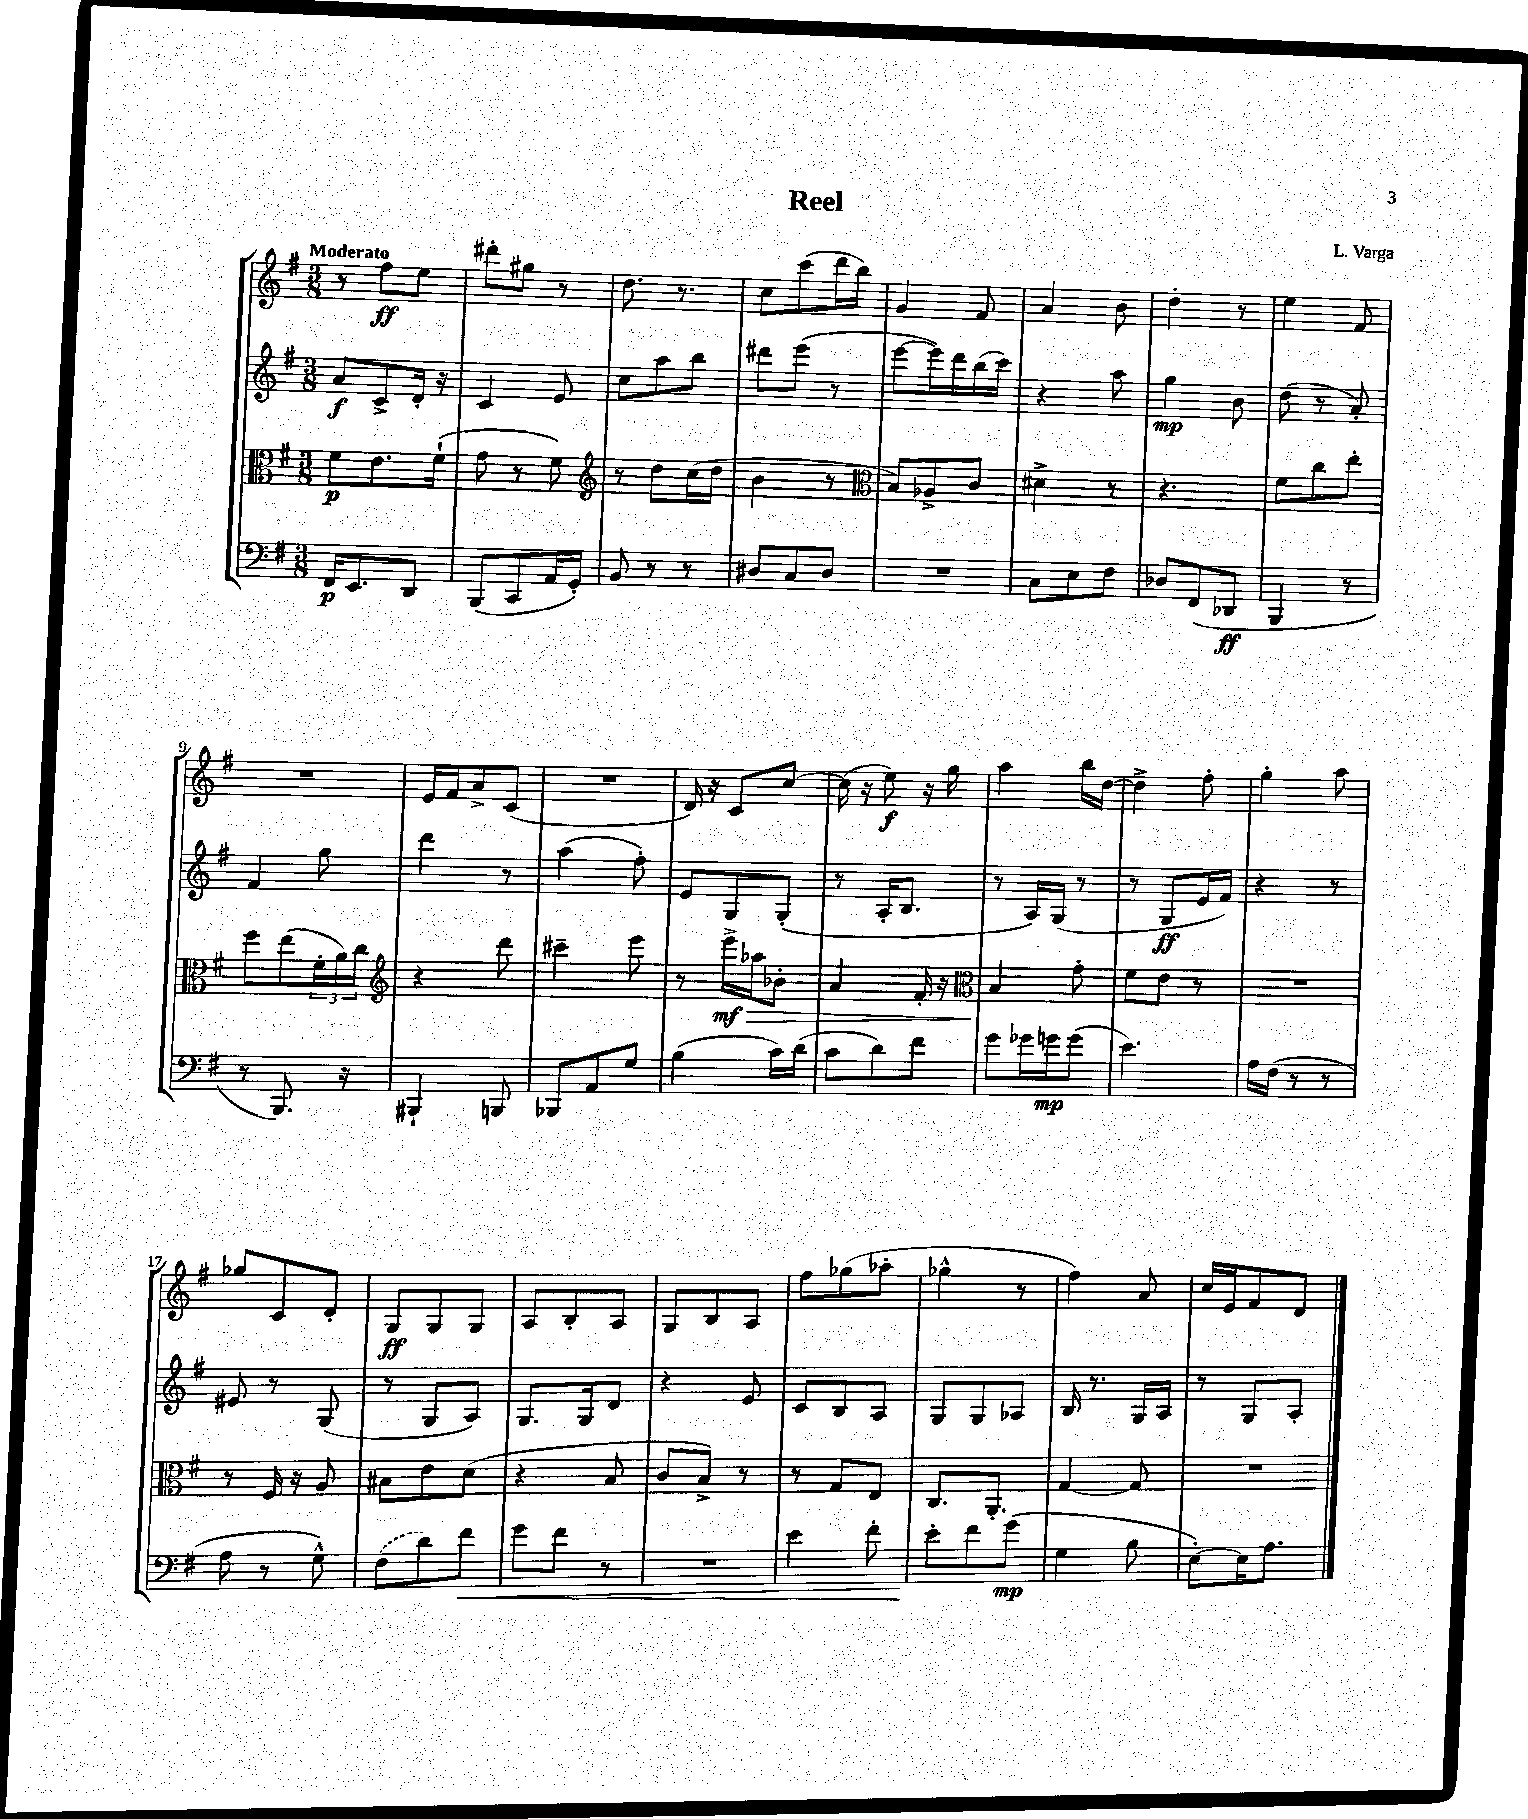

**kern	**dynam	**kern	**dynam	**kern	**dynam	**kern	**dynam
*part4	*part4	*part3	*part3	*part2	*part2	*part1	*part1
*staff4	*staff4	*staff3	*staff3	*staff2	*staff2	*staff1	*staff1
*clefF4	*	*clefC3	*	*clefG2	*	*clefG2	*
*k[f#]	*	*k[f#]	*	*k[f#]	*	*k[f#]	*
*M3/8	*	*M3/8	*	*M3/8	*	*M3/8	*
=1	=1	=1	=1	=1	=1	=1	=1
!	!	!	!	!	!	!LO:TX:a:B:t=Moderato	!
16FF#/KL	p	8f#\L	p	8a/L	f	8r	.
8.EE/	.	.	.	.	.	.	.
.	.	8.e\	.	8c^/	.	8ff#\L	ff
8DD/J	.	.	.	16d'/Jk	.	8ee\J	.
.	.	(16f#`\Jk	.	16r	.	.	.
=2	=2	=2	=2	=2	=2	=2	=2
(8BBB/L	.	8g\	.	4c/	.	8ddd#X'\L	.
8CC/	.	8r	.	.	.	8gg#X\J	.
16AA/L	.	8f#\)	.	8e/	.	8r	.
16GG'/JJ)	.	.	.	.	.	.	.
=3	=3	=3	=3	=3	=3	=3	=3
*	*	*clefG2	*	*	*	*	*
8BB/	.	8r	.	8cc\L	.	8.dd\	.
8r	.	8dd\L	.	8aa\	.	.	.
.	.	.	.	.	.	8.r	.
8r	.	(16cc\L	.	8bb\J	.	.	.
.	.	16dd\JJ	.	.	.	.	.
=4	=4	=4	=4	=4	=4	=4	=4
8D#X/L	.	4b\	.	8ddd#X\L	.	8cc\L	.
8C/	.	.	.	(8eee\J	.	(8ccc\	.
8D#/J	.	8r	.	8r	.	16ddd\L	.
.	.	.	.	.	.	16bb\JJ)	.
=5	=5	=5	=5	=5	=5	=5	=5
*	*	*clefC3	*	*	*	*	*
4.r	.	8B/L)	.	[8eee\L	.	4g/	.
.	.	8A-X^/	.	16eee\L])	.	.	.
.	.	.	.	16ddd\	.	.	.
.	.	8c/J	.	(16bb\	.	8f#/	.
.	.	.	.	16ccc\JJ)	.	.	.
=6	=6	=6	=6	=6	=6	=6	=6
8C\L	.	4d#X^\	.	4r	.	4a/	.
8E\	.	.	.	.	.	.	.
8F#\J	.	8r	.	8aa\	.	8b\	.
=7	=7	=7	=7	=7	=7	=7	=7
8D-X/L	.	4.r	.	4gg\	mp	4dd'\	.
(8FF#/	.	.	.	.	.	.	.
8DD-X/J	ff	.	.	8b\	.	8r	.
=8	=8	=8	=8	=8	=8	=8	=8
4BBB/	.	8f#\L	.	(8dd\	.	4ee\	.
.	.	8cc\	.	8r	.	.	.
8r	.	8ee'\J	.	8a'/)	.	8f#/	.
!!LO:LB:g=z
=9	=9	=9	=9	=9	=9	=9	=9
8r	.	8ff#\L	.	4f#/	.	4.r	.
8.BBB/)	.	(8ee\	.	.	.	.	.
.	.	24f#'\L	.	8gg\	.	.	.
.	.	24a\)	.	.	.	.	.
16r	.	.	.	.	.	.	.
.	.	24cc\JJ	.	.	.	.	.
=10	=10	=10	=10	=10	=10	=10	=10
*	*	*clefG2	*	*	*	*	*
4BBB#X`/	.	4r	.	4ddd\	.	16e/LL	.
.	.	.	.	.	.	16f#/J	.
.	.	.	.	.	.	8a^/	.
8BBBn/	.	8ddd\	.	8r	.	(8c/J	.
=11	=11	=11	=11	=11	=11	=11	=11
8BBB-X/L	.	4ccc#X~\	.	(4aa\	.	4.r	.
8AA/	.	.	.	.	.	.	.
8G/J	.	8eee\	.	8ff#'\)	.	.	.
=12	=12	=12	=12	=12	=12	=12	=12
(4B\	.	8r	.	8e/L	.	16d/)	.
.	.	.	.	.	.	16r	.
!	!	!	!LO:HP:b	!	!	!	!
.	.	16eee^\LL	> mf	8G/	.	8c/L	.
.	.	16aa-X\J	.	.	.	.	.
16c\LL)	.	8b-X'\J	.	(8G'/J	.	[8cc/J	.
(16d\JJ	.	.	.	.	.	.	.
=13	=13	=13	=13	=13	=13	=13	=13
8c\L	.	4a/	.	8r	.	(16cc\]	.
.	.	.	.	.	.	16r	.
8d\)	.	.	.	16A'/KL	.	8ee\)	f
.	.	.	.	8.B/J	.	.	.
8f#\J	.	16f#'/	.	.	.	16r	.
.	.	16r	.	.	.	16gg\	.
=14	=14	=14	=14	=14	=14	=14	=14
*	*	*clefC3	*	*	*	*	*
8g\L	.	4B/	.	8r	.	4aa\	.
16g-X\L	.	.	.	16A/LL)	.	.	.
16gn\J	mp	.	.	(16G/JJ	.	.	.
(8g\J	.	8g'\	]	8r	.	16bb\LL	.
.	.	.	.	.	.	[16dd\JJ	.
=15	=15	=15	=15	=15	=15	=15	=15
4.e\)	.	8f#\L	.	8r	.	4dd^\]	.
.	.	8e\J	.	8G/L	ff	.	.
.	.	8r	.	16e/L	.	8ff#'\	.
.	.	.	.	16f#/JJ)	.	.	.
=16	=16	=16	=16	=16	=16	=16	=16
16A\LL	.	4.r	.	4r	.	4gg'\	.
(16F#\JJ	.	.	.	.	.	.	.
8r	.	.	.	.	.	.	.
8r	.	.	.	8r	.	8aa\	.
!!LO:LB:g=z
=17	=17	=17	=17	=17	=17	=17	=17
8A\	.	8r	.	8e#X/	.	8gg-X/L	.
8r	.	16F#/	.	8r	.	8c/	.
.	.	16r	.	.	.	.	.
8G^^\)	.	8A/	.	(8G/	.	8d'/J	.
=18	=18	=18	=18	=18	=18	=18	=18
(8F#\L	.	8B#X\L	.	8r	.	8G/L	ff
8d\)	.	8e\	.	8G/L	.	8G/	.
!	!LO:HP:b	!	!	!	!	!	!
8f#\J	<	(8d\J	.	8A/J)	.	8G/J	.
=19	=19	=19	=19	=19	=19	=19	=19
8g\L	.	4r	.	8.G/L	.	8A/L	.
8f#\J	.	.	.	.	.	8B'/	.
.	.	.	.	16G/k	.	.	.
8r	.	8B/	.	8d/J	.	8A/J	.
=20	=20	=20	=20	=20	=20	=20	=20
4.r	.	8c/L	.	4r	.	8G/L	.
.	.	8B^/J)	.	.	.	8B/	.
.	.	8r	.	8e/	.	8A/J	.
=21	=21	=21	=21	=21	=21	=21	=21
4e\	.	8r	.	8c/L	.	8ff#\L	.
.	.	8G/L	.	8B/	.	(8gg-X\	.
8f#'\	.	8E/J	.	8A/J	.	8aa-X'\J	.
=22	=22	=22	=22	=22	=22	=22	=22
8e'\L	.	8.C/L	.	8G/L	.	4gg-X^^\	.
8f#\	[	.	.	8G/	.	.	.
.	.	8.AA'/J	.	.	.	.	.
(8g\J	mp	.	.	8A-X/J	.	8r	.
=23	=23	=23	=23	=23	=23	=23	=23
4G\	.	[4G/	.	16B/	.	4ff#\)	.
.	.	.	.	8.r	.	.	.
8B\	.	8G/]	.	16G/LL	.	8a/	.
.	.	.	.	16A/JJ	.	.	.
=24	=24	=24	=24	=24	=24	=24	=24
[8E'\L)	.	4.r	.	8r	.	16cc/LL	.
.	.	.	.	.	.	16e/J	.
16E\K]	.	.	.	8G/L	.	8f#/	.
8.A\J	.	.	.	.	.	.	.
.	.	.	.	8A'/J	.	8d/J	.
==	==	==	==	==	==	==	==
*-	*-	*-	*-	*-	*-	*-	*-
